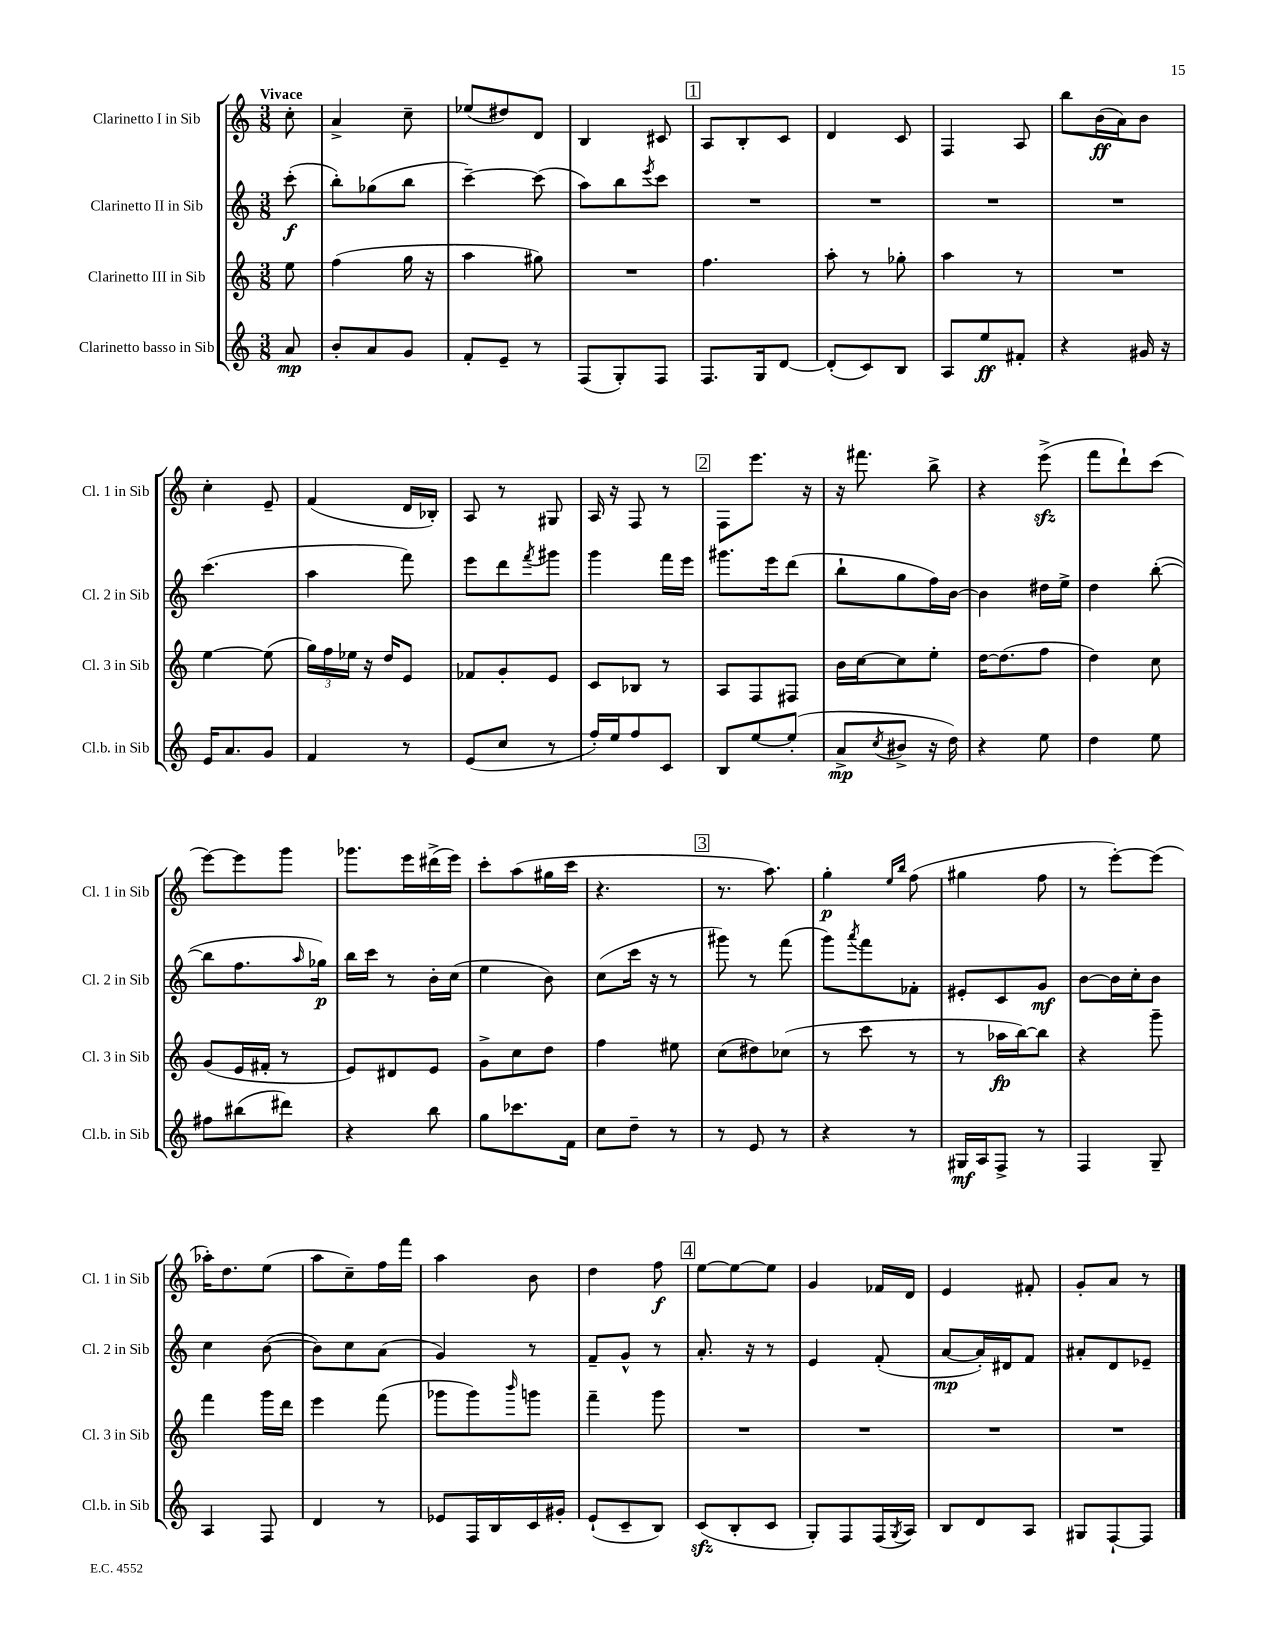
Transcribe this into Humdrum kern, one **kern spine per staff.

**kern	**dynam	**kern	**dynam	**kern	**dynam	**kern	**dynam
*part4	*part4	*part3	*part3	*part2	*part2	*part1	*part1
*staff4	*staff4	*staff3	*staff3	*staff2	*staff2	*staff1	*staff1
*I"Clarinetto basso in Sib	*	*I"Clarinetto III in Sib	*	*I"Clarinetto II in Sib	*	*I"Clarinetto I in Sib	*
*I'Cl.b. in Sib	*	*I'Cl. 3 in Sib	*	*I'Cl. 2 in Sib	*	*I'Cl. 1 in Sib	*
*clefG2	*	*clefG2	*	*clefG2	*	*clefG2	*
*k[]	*	*k[]	*	*k[]	*	*k[]	*
*M3/8	*	*M3/8	*	*M3/8	*	*M3/8	*
=	=	=	=	=	=	=	=
!	!	!	!	!	!	!LO:TX:a:B:t=Vivace	!
8a/	mp	8ee\	.	(8ccc'\	f	8cc'\	.
=1	=1	=1	=1	=1	=1	=1	=1
8b'/L	.	(4ff\	.	8bb'\L)	.	4a^/	.
8a/	.	.	.	(8gg-X\	.	.	.
8g/J	.	16gg\	.	8bb\J	.	8cc~\	.
.	.	16r	.	.	.	.	.
=2	=2	=2	=2	=2	=2	=2	=2
8f'/L	.	4aa\	.	[4ccc~\)	.	(8ee-X/L	.
8e~/J	.	.	.	.	.	8dd#X/)	.
8r	.	8gg#X\)	.	(8ccc\]	.	8d/J	.
=3	=3	=3	=3	=3	=3	=3	=3
(8F/L	.	4.r	.	8aa\L)	.	4B/	.
8G'/)	.	.	.	8bb\	.	.	.
.	.	.	.	8qeee/	.	.	.
8F/J	.	.	.	8ccc\J	.	8c#X/	.
!!LO:REH:place=s1:t=1
=4	=4	=4	=4	=4	=4	=4	=4
8.F/L	.	4.ff\	.	4.r	.	8A/L	.
.	.	.	.	.	.	8B'/	.
16G/k	.	.	.	.	.	.	.
[8d/J	.	.	.	.	.	8c/J	.
=5	=5	=5	=5	=5	=5	=5	=5
(8d'/L]	.	8aa'\	.	4.r	.	4d/	.
8c/)	.	8r	.	.	.	.	.
8B/J	.	8gg-X'\	.	.	.	8c/	.
=6	=6	=6	=6	=6	=6	=6	=6
8A/L	.	4aa\	.	4.r	.	4F/	.
8ee/	ff	.	.	.	.	.	.
8f#X'/J	.	8r	.	.	.	8A/	.
=7	=7	=7	=7	=7	=7	=7	=7
4r	.	4.r	.	4.r	.	8bb\L	.
.	.	.	.	.	.	(16b\L	ff
.	.	.	.	.	.	16a\J)	.
16g#X/	.	.	.	.	.	8b\J	.
16r	.	.	.	.	.	.	.
!!LO:LB:g=z
=8	=8	=8	=8	=8	=8	=8	=8
16e/KL	.	[4ee\	.	(4.ccc\	.	4cc'\	.
8.a/	.	.	.	.	.	.	.
8g/J	.	(8ee\]	.	.	.	8e~/	.
=9	=9	=9	=9	=9	=9	=9	=9
4f/	.	24gg\LL)	.	4aa\	.	(4f/	.
.	.	24ff\	.	.	.	.	.
.	.	24ee-X\JJ	.	.	.	.	.
.	.	16r	.	.	.	.	.
.	.	16dd/KL	.	.	.	.	.
8r	.	8e/J	.	8fff\)	.	16d/LL	.
.	.	.	.	.	.	16B-X'/JJ)	.
=10	=10	=10	=10	=10	=10	=10	=10
(8e/L	.	8f-X/L	.	8eee\L	.	8A/	.
8cc/J	.	8g'/	.	8ddd\	.	8r	.
.	.	.	.	8qfff/	.	.	.
8r	.	8e/J	.	8ggg#X\J	.	8G#X/	.
=11	=11	=11	=11	=11	=11	=11	=11
16ff'/LL)	.	8c/L	.	4ggg\	.	16A/	.
16ee/J	.	.	.	.	.	16r	.
8ff/	.	8B-X/J	.	.	.	8F/	.
8c/J	.	8r	.	16fff\LL	.	8r	.
.	.	.	.	16eee\JJ	.	.	.
!!LO:REH:place=s1:t=2
=12	=12	=12	=12	=12	=12	=12	=12
8B/L	.	8A/L	.	8.ggg#X\L	.	8F\L	.
[8ee/	.	8F/	.	.	.	8.eee\J	.
.	.	.	.	16eee\k	.	.	.
(8ee'/J]	.	8F#X/J	.	(8ddd\J	.	.	.
.	.	.	.	.	.	16r	.
=13	=13	=13	=13	=13	=13	=13	=13
8a^/L	mp	16b\LL	.	8bb`\L	.	16r	.
.	.	[16cc\J	.	.	.	8.fff#X\	.
8qcc/	.	.	.	.	.	.	.
8b#X^/J	.	8cc\]	.	8gg\	.	.	.
16r	.	8ee'\J	.	16ff\L)	.	8bb^\	.
16dd\)	.	.	.	[16b\JJ	.	.	.
=14	=14	=14	=14	=14	=14	=14	=14
4r	.	[16dd\KL	.	4b\]	.	4r	.
.	.	(8.dd\]	.	.	.	.	.
8ee\	.	8ff\J	.	16dd#X\LL	.	(8eeezz^\	.
.	.	.	.	16ee^\JJ	.	.	.
=15	=15	=15	=15	=15	=15	=15	=15
4dd\	.	4dd\)	.	4dd\	.	8fff\L	.
.	.	.	.	.	.	8ddd`\)	.
8ee\	.	8cc\	.	([8bb'\	.	(8ccc\J	.
!!LO:LB:g=z
=16	=16	=16	=16	=16	=16	=16	=16
8ff#X\L	.	(8g/L	.	8bb\L]	.	[8eee\L)	.
(8bb#X\	.	16e/L	.	8.ff\	.	8eee\]	.
.	.	16f#X'/JJ	.	.	.	.	.
8ddd#X\J)	.	8r	.	.	.	8ggg\J	.
.	.	.	.	16qqaa/	.	.	.
.	.	.	.	16gg-X\Jk)	p	.	.
=17	=17	=17	=17	=17	=17	=17	=17
4r	.	8e/L)	.	16bb\LL	.	8.ggg-X\L	.
.	.	.	.	16ccc\JJ	.	.	.
.	.	8d#X/	.	8r	.	.	.
.	.	.	.	.	.	16eee\L	.
8bb\	.	8e/J	.	16b'\LL	.	(16ddd#X^\	.
.	.	.	.	(16cc\JJ	.	16eee\JJ)	.
=18	=18	=18	=18	=18	=18	=18	=18
8gg\L	.	8g^\L	.	4ee\	.	8ccc'\L	.
8.ccc-X\	.	8cc\	.	.	.	(8aa\	.
.	.	8dd\J	.	8b\)	.	16gg#X\L	.
16f\Jk	.	.	.	.	.	16ccc\JJ	.
=19	=19	=19	=19	=19	=19	=19	=19
8cc\L	.	4ff\	.	(8cc\L	.	4.r	.
8dd~\J	.	.	.	16ccc\Jk	.	.	.
.	.	.	.	16r	.	.	.
8r	.	8ee#X\	.	8r	.	.	.
!!LO:REH:place=s1:t=3
=20	=20	=20	=20	=20	=20	=20	=20
8r	.	(8cc\L	.	8ggg#X\)	.	8.r	.
8e/	.	8dd#X\)	.	8r	.	.	.
.	.	.	.	.	.	8.aa\)	.
8r	.	(8cc-X\J	.	(8fff\	.	.	.
=21	=21	=21	=21	=21	=21	=21	=21
4r	.	8r	.	8ggg\L)	.	4gg'\	p
.	.	.	.	8qaaa/	.	.	.
.	.	8ccc\	.	8fff\	.	.	.
.	.	.	.	.	.	16qqee/LL	.
.	.	.	.	.	.	16qqbb/JJ	.
8r	.	8r	.	8f-X'\J	.	(8ff\	.
=22	=22	=22	=22	=22	=22	=22	=22
16G#X/LL	mf	8r	.	8e#X'/L	.	4gg#X\	.
16A/J	.	.	.	.	.	.	.
8F^/J	.	16aa-X\LL	fp	8c/	.	.	.
.	.	[16bb\J)	.	.	.	.	.
8r	.	8bb\J]	.	8g/J	mf	8ff\	.
=23	=23	=23	=23	=23	=23	=23	=23
4F/	.	4r	.	[8b\L	.	8r	.
.	.	.	.	16b\L]	.	[8eee'\L)	.
.	.	.	.	16cc'\J	.	.	.
8G~/	.	8ggg~\	.	8b\J	.	(8eee\J]	.
!!LO:LB:g=z
=24	=24	=24	=24	=24	=24	=24	=24
4A/	.	4fff\	.	4cc\	.	16aa-X'\KL)	.
.	.	.	.	.	.	8.dd\	.
8F/	.	16ggg\LL	.	([8b\	.	(8ee\J	.
.	.	16ddd\JJ	.	.	.	.	.
=25	=25	=25	=25	=25	=25	=25	=25
4d/	.	4eee\	.	8b\L])	.	8aa\L	.
.	.	.	.	8cc\	.	8cc~\)	.
8r	.	(8fff\	.	(8a\J	.	16ff\L	.
.	.	.	.	.	.	16fff\JJ	.
=26	=26	=26	=26	=26	=26	=26	=26
8e-X/L	.	8ggg-X\L	.	4g/)	.	4aa\	.
16F/L	.	8ggg-\)	.	.	.	.	.
16B/	.	.	.	.	.	.	.
.	.	16qqbbb/	.	.	.	.	.
16c/	.	8gggn\J	.	8r	.	8b\	.
16g#X'/JJ	.	.	.	.	.	.	.
=27	=27	=27	=27	=27	=27	=27	=27
(8e`/L	.	4fff~\	.	8f~/L	.	4dd\	.
8c~/	.	.	.	8g^^/J	.	.	.
8B/J)	.	8ggg\	.	8r	.	8ff\	f
!!LO:REH:place=s1:t=4
=28	=28	=28	=28	=28	=28	=28	=28
(8czz/L	.	4.r	.	8.a'/	.	[8ee\L	.
8B'/	.	.	.	.	.	8ee\_	.
.	.	.	.	16r	.	.	.
8c/J	.	.	.	8r	.	8ee\J]	.
=29	=29	=29	=29	=29	=29	=29	=29
8G'/L)	.	4.r	.	4e/	.	4g/	.
8F/	.	.	.	.	.	.	.
(16F/L	.	.	.	(8f'/	.	16f-X/LL	.
8qG/	.	.	.	.	.	.	.
16A/JJ)	.	.	.	.	.	16d/JJ	.
=30	=30	=30	=30	=30	=30	=30	=30
8B/L	.	4.r	.	[8a/L	mp	4e/	.
8d/	.	.	.	16a'/L])	.	.	.
.	.	.	.	16d#X/J	.	.	.
8A/J	.	.	.	8f/J	.	8f#X'/	.
=31	=31	=31	=31	=31	=31	=31	=31
8G#X/L	.	4.r	.	8a#X'/L	.	8g'/L	.
[8F`/	.	.	.	8d/	.	8a/J	.
8F/J]	.	.	.	8e-X~/J	.	8r	.
==	==	==	==	==	==	==	==
*-	*-	*-	*-	*-	*-	*-	*-
